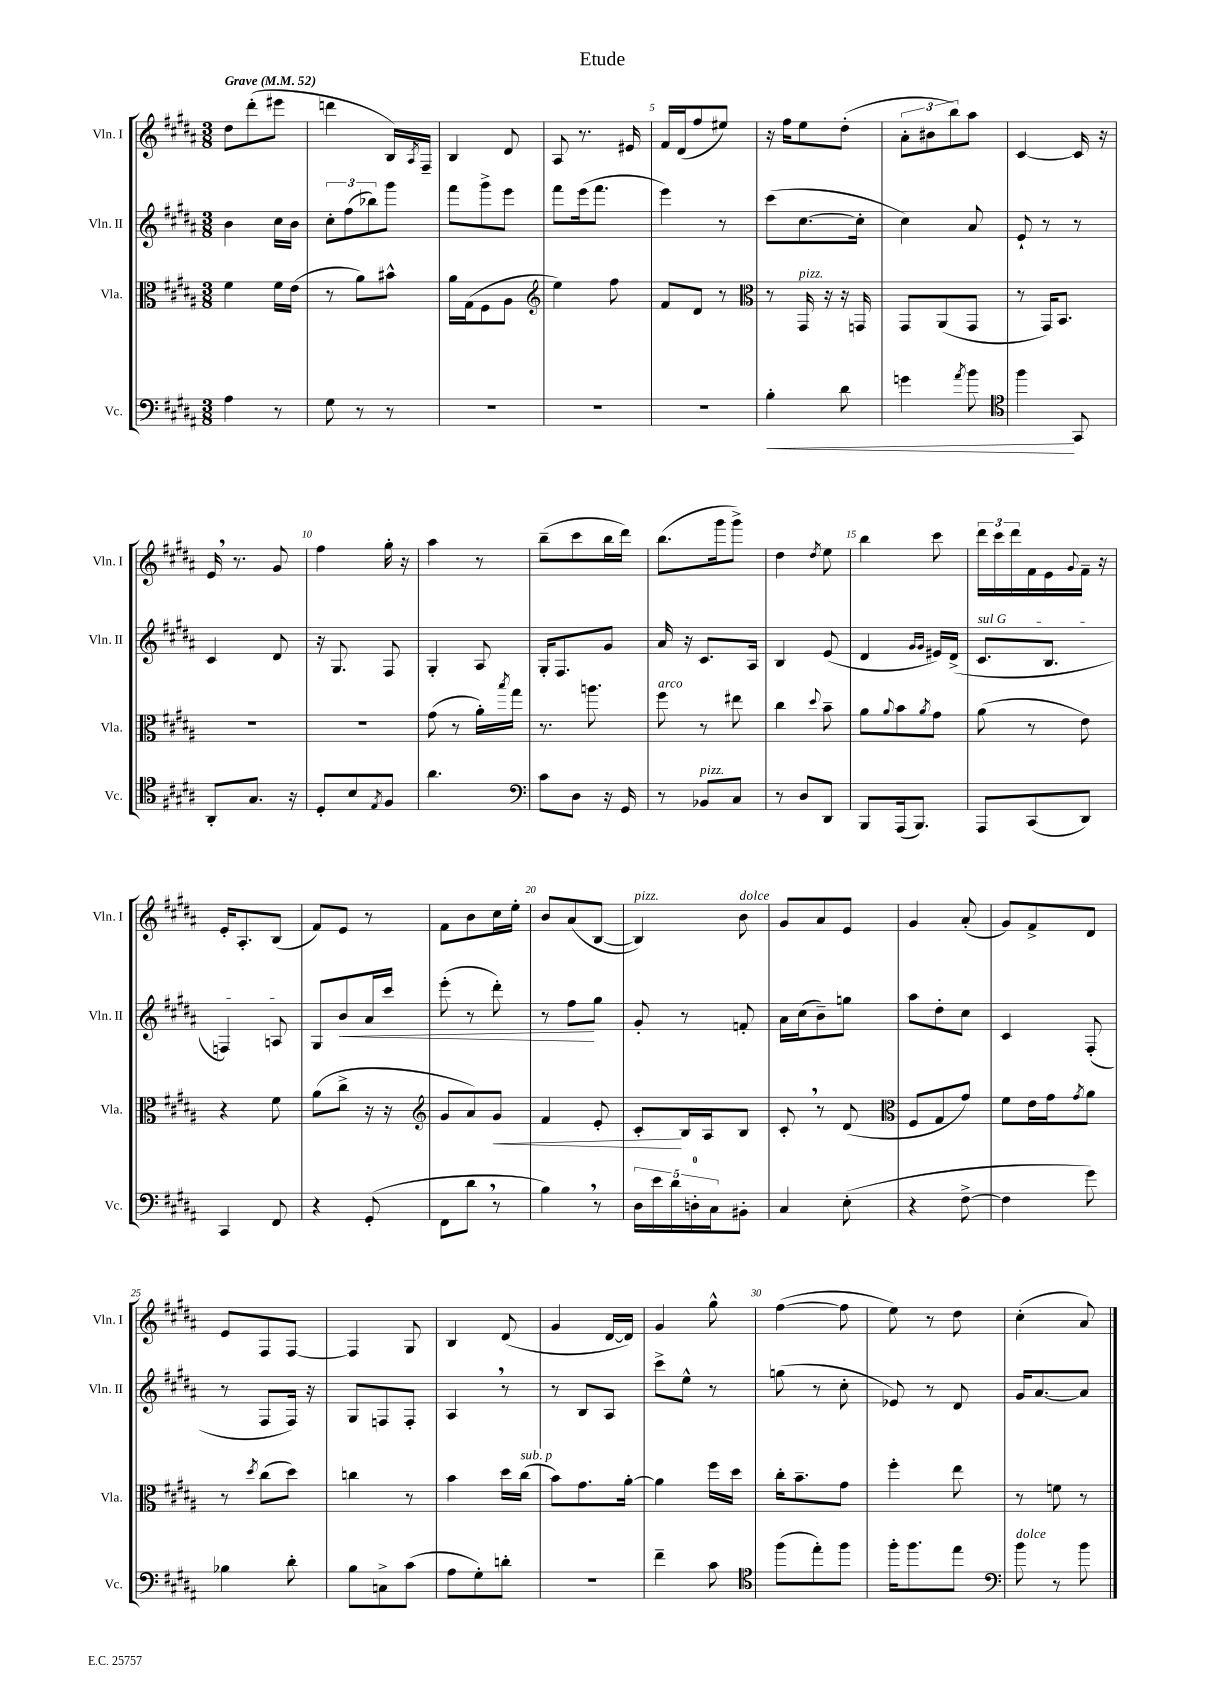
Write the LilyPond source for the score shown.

\header { title = "Etude" }
<<
\new StaffGroup <<
\new Staff = "s0" \with { instrumentName = "Vln. I" shortInstrumentName = "Vln. I" } {
    \clef treble \key b \major \numericTimeSignature \time 3/8 \tempo "Grave" 4 = 52
    dis''8 dis'''8-.( eis'''8 |
    d'''4 b16) \acciaccatura { ais8 } fis16-- |
    b4 dis'8 |
    ais8 r8. eis'16 |
    fis'16 dis'16( fis''8 eis''8) |
    r16 fis''16 e''8 dis''8-.( |
    \tuplet 3/2 { ais'8-. bis'8 b''8) } ais''8 |
    cis'4~ cis'16 r16 |
    e'16 \breathe r8. gis'8 |
    fis''4 gis''16-. r16 |
    ais''4 r8 |
    b''8--( cis'''8 b''16 dis'''16) |
    b''8.( gis'''16 gis'''8->) |
    dis''4 \acciaccatura { dis''8 } e''8 |
    b''4 cis'''8 |
    \tuplet 3/2 { dis'''16 cis'''16 dis'''16 } fis'16 e'16 \appoggiatura { gis'8 } fis'16-- r16 |
    e'16-. ais8.-. b8( |
    fis'8) e'8 r8 |
    fis'8 b'8 cis''16 e''16-. |
    b'8 ais'8( b8~ |
    b4^\markup { \italic "pizz." }) b'8^\markup { \italic "dolce" } |
    gis'8 ais'8 e'8 |
    gis'4 ais'8-.( |
    gis'8) fis'8-> dis'8 |
    e'8 fis8 fis8~ |
    fis4 gis8 |
    b4 dis'8( |
    gis'4 dis'16~ dis'16) |
    gis'4 gis''8-^ |
    fis''4~( fis''8 |
    e''8) r8 dis''8 |
    cis''4-.( ais'8) \bar "|." |
}
\new Staff = "s1" \with { instrumentName = "Vln. II" shortInstrumentName = "Vln. II" } {
    \clef treble \key b \major \numericTimeSignature \time 3/8
    b'4 cis''16 b'16 |
    \tuplet 3/2 { cis''8-. fis''8( bes''8) } gis'''8 |
    fis'''8 gis'''8-> e'''8 |
    fis'''8 e'''16( fis'''8. |
    e'''4) r8 |
    cis'''8( cis''8.~ cis''16-. |
    cis''4) ais'8 |
    e'8-! r8 r8 |
    cis'4 dis'8 |
    r16 gis8. fis8 |
    gis4-. ais8 |
    gis16-. fis8. gis'8 |
    ais'16 r16 cis'8. ais16 |
    b4 e'8( |
    dis'4 \grace { gis'16 gis'16 } eis'16) dis'16->( |
    \once \override TextSpanner.bound-details.left.text = \markup { \italic "sul G" } cis'8.\startTextSpan b8. |
    f4) a8\stopTextSpan |
    gis8 b'8\< ais'16 cis'''16 |
    e'''8-.( r8 dis'''8-.) |
    r8 fis''8\! gis''8 |
    gis'8-. r8 f'8-. |
    ais'16 cis''16( b'8--) g''8 |
    ais''8 dis''8-. cis''8 |
    cis'4 fis8-.( |
    r8 fis8 fis16) r16 |
    gis8 f8 f8-. |
    ais4 \breathe r8 |
    r8 b8 ais8 |
    cis'''8-> e''8-^ r8 |
    g''8( r8 cis''8-. |
    ees'8) r8 dis'8 |
    gis'16 ais'8.~ ais'8 \bar "|." |
}
\new Staff = "s2" \with { instrumentName = "Vla." shortInstrumentName = "Vla." } {
    \clef alto \key b \major \numericTimeSignature \time 3/8
    fis'4 fis'16 e'16( |
    r8 ais'8) bis'8-^ |
    ais'16 gis16( fis8 ais8 |
    \clef treble e''4) fis''8 |
    fis'8 dis'8 r8 |
    \clef alto r8 gis,16^\markup { \italic "pizz." } r16 r16 g,16 |
    gis,8 ais,8( gis,8 |
    r8 gis,16) b,8. |
    R4. |
    R4. |
    gis'8( r8 ais'16-.) \acciaccatura { b''8 } gis''16 |
    r8. a''8. |
    fis''8^\markup { \italic "arco" } r8 eis''8 |
    cis''4 \appoggiatura { dis''8 } b'8-- |
    ais'8 \appoggiatura { ais'8 } b'8 \acciaccatura { ais'8 } gis'8 |
    ais'8( r8 e'8) |
    r4 fis'8 |
    ais'8( cis''8-> r16 r16 |
    \clef treble gis'8 ais'8) gis'8\< |
    fis'4 e'8-. |
    cis'8-.\! b16 ais16 b8 |
    cis'8-. \breathe r8 dis'8( |
    \clef alto fis8 gis8 gis'8) |
    fis'8 e'16 gis'16 \acciaccatura { gis'8 } ais'8 |
    r8 \acciaccatura { dis''8 } cis''8( dis''8) |
    c''4 r8 |
    b'4 dis''16 cis''16^\markup { \italic "sub. p" }( |
    b'8) gis'8. ais'16~-. |
    ais'4 fis''16 dis''16 |
    cis''16-. b'8.-- gis'8 |
    fis''4-. e''8 |
    r8 f'8 r8 \bar "|." |
}
\new Staff = "s3" \with { instrumentName = "Vc." shortInstrumentName = "Vc." } {
    \clef bass \key b \major \numericTimeSignature \time 3/8
    ais4 r8 |
    gis8 r8 r8 |
    R4. |
    R4. |
    R4. |
    b4-.\< dis'8 |
    g'4 \acciaccatura { ais'8 } b'8 |
    \clef tenor fis''4\! gis,8 |
    ais,8-. gis8. r16 |
    dis8-. b8 \acciaccatura { e8 } fis8 |
    ais'4. |
    \clef bass cis'8 dis8 r16 gis,16 |
    r8 bes,8^\markup { \italic "pizz." } cis8 |
    r8 dis8 dis,8 |
    b,,8 ais,,16( b,,8.) |
    ais,,8 cis,8( dis,8) |
    cis,4 fis,8 |
    r4 gis,8-.( |
    fis,8 dis'8 \breathe r8 |
    b4) \breathe r8 |
    \tuplet 5/4 { dis16 e'16 dis'16 d16-0-. cis16 } bis,8-. |
    cis4 e8-.( |
    r4 fis8~-> |
    fis4 gis'8) |
    bes4 dis'8-. |
    b8 c8-> cis'8( |
    ais8 gis8-.) d'8-. |
    r4. |
    fis'4-- cis'8 |
    \clef tenor fis''8( e''8-.) fis''8 |
    fis''16-. fis''8. e''8 |
    \clef bass b'8^\markup { \italic "dolce" } r8 b'8 \bar "|." |
}
>>
>>
\layout { \context { \Score \override BarNumber.break-visibility = ##(#f #t #t) barNumberVisibility = #(every-nth-bar-number-visible 5) } }
